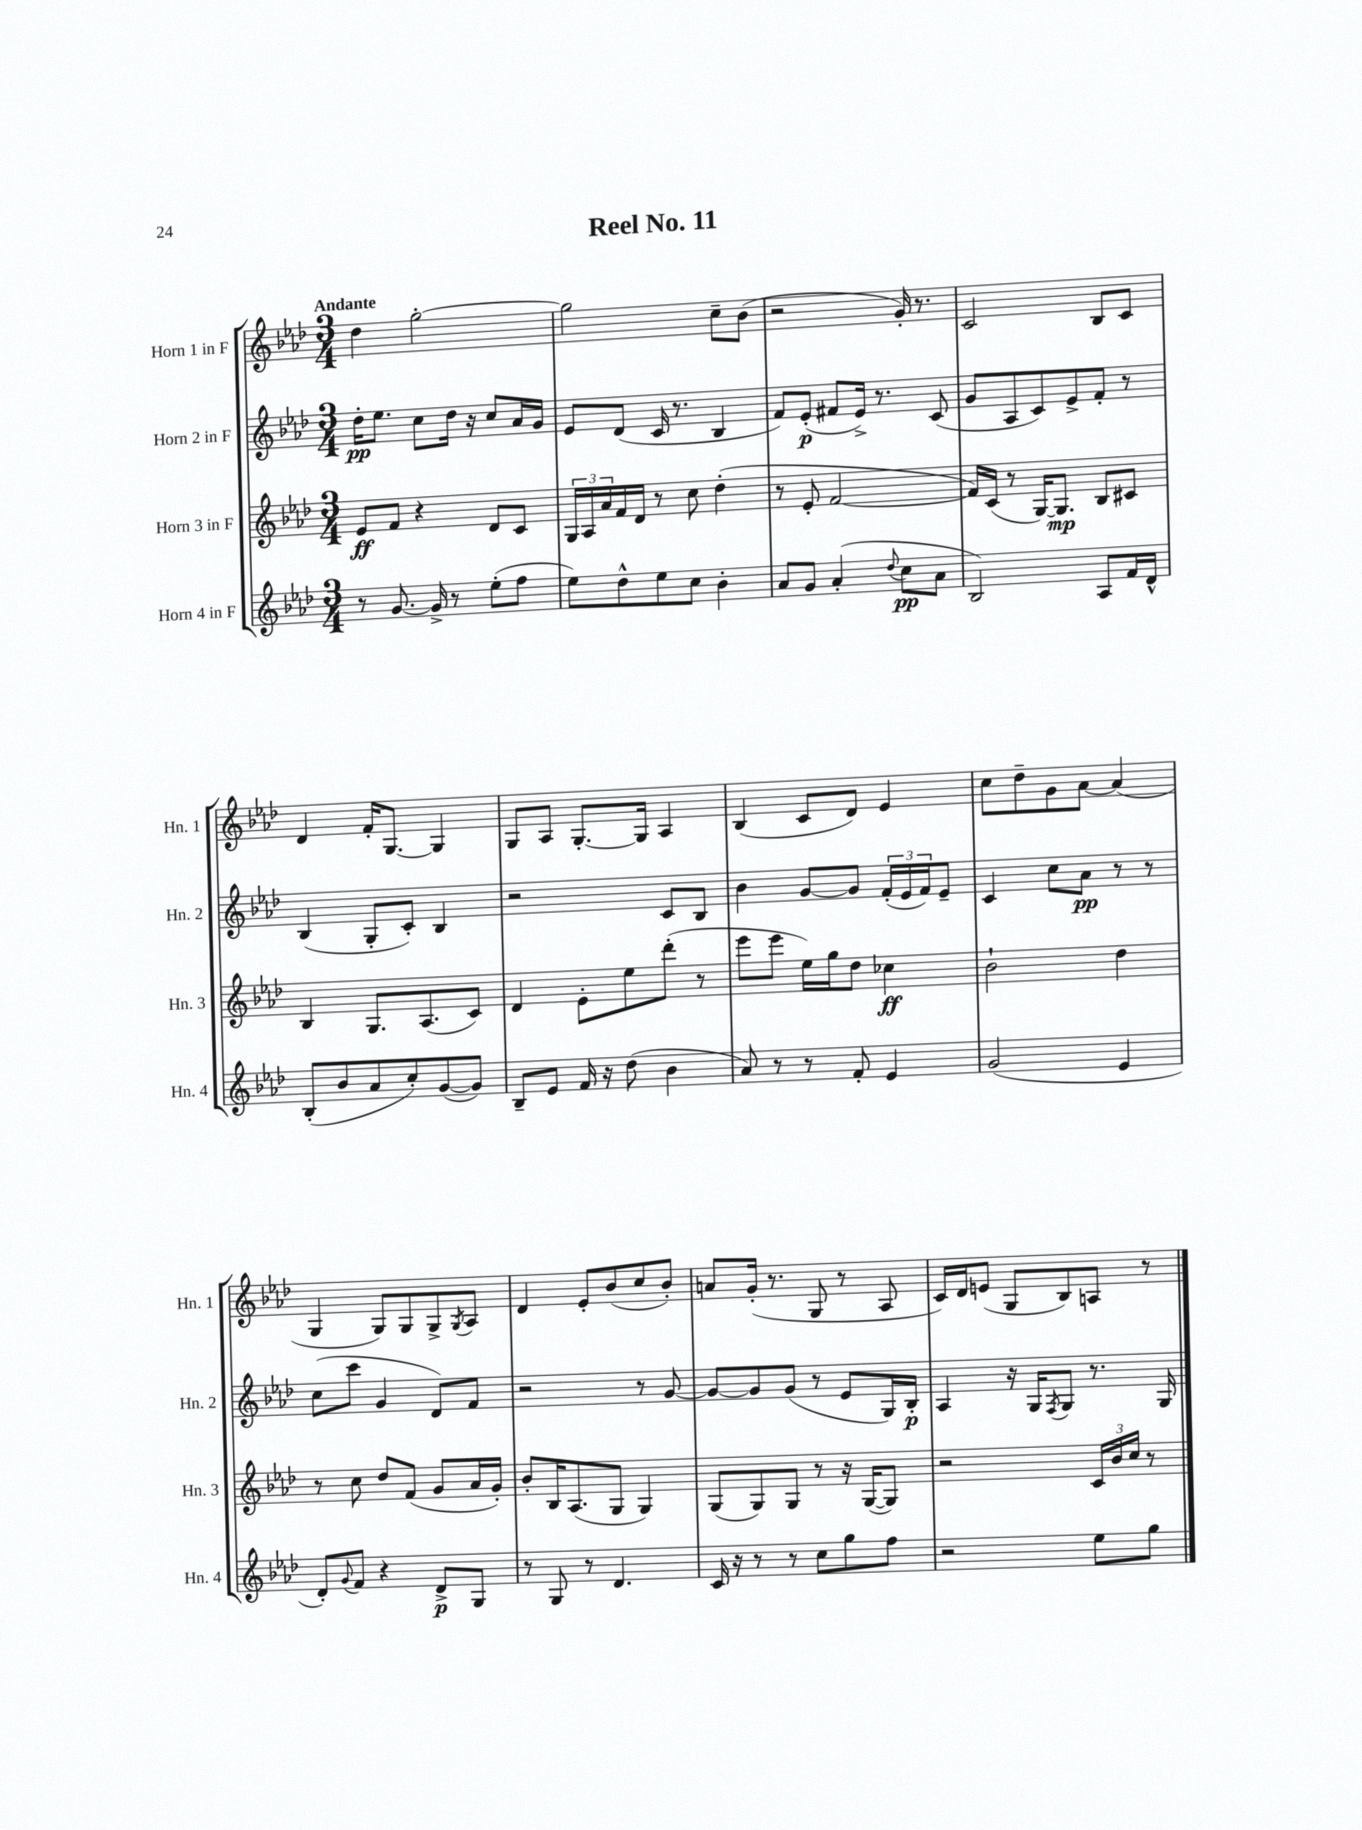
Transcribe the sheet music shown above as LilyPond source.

\header { title = "Reel No. 11" }
<<
\new StaffGroup <<
\new Staff = "s0" \with { instrumentName = "Horn 1 in F" shortInstrumentName = "Hn. 1" } {
    \clef treble \key aes \major \numericTimeSignature \time 3/4 \tempo "Andante"
    des''4 g''2~-. |
    g''2 c''8-- bes'8( |
    r2 g'16-.) r8. |
    c'2 bes8 c'8 |
    des'4 f'16-. g8.~ g4 |
    g8 aes8 g8.~-. g16 aes4 |
    bes4( c'8 des'8) ees'4 |
    c''8 des''8-- g'8 aes'8~ aes'4( |
    g4 g8) g8 g8-> \acciaccatura { g8 } aes8 |
    des'4 ees'8-. bes'8( c''8 bes'8-.) |
    a'8 g'16-.( r8. g8 r8 aes8 |
    c'16) des'16 e'8( g8 bes8) a8 r8 \bar "|." |
}
\new Staff = "s1" \with { instrumentName = "Horn 2 in F" shortInstrumentName = "Hn. 2" } {
    \clef treble \key aes \major \numericTimeSignature \time 3/4
    des''16-.\pp ees''8. c''8 des''16 r16 c''8 aes'16 g'16 |
    ees'8 des'8( c'16 r8. bes4 |
    f'8) ees'8-.\p( fis'8 ees'16->) r8. c'8( |
    g'8 aes8 c'8) ees'8-> f'8-. r8 |
    bes4( g8-. c'8-.) bes4 |
    r2 c'8 bes8 |
    bes'4 g'8~ g'8 \tuplet 3/2 { f'16-.( ees'16 f'16) } ees'8-- |
    c'4 c''8 aes'8\pp r8 r8 |
    c''8( c'''8 g'4 des'8) f'8 |
    r2 r8 g'8~ |
    g'8~ g'8 g'8( r8 ees'8 g16) bes16-.\p |
    aes4 r16 g16 \acciaccatura { f8 } g8 r8. g16 \bar "|." |
}
\new Staff = "s2" \with { instrumentName = "Horn 3 in F" shortInstrumentName = "Hn. 3" } {
    \clef treble \key aes \major \numericTimeSignature \time 3/4
    ees'8\ff f'8 r4 des'8 c'8 |
    \tuplet 3/2 { g16 aes16 aes'16 } f'16 des'16 r8 c''8 des''4-.( |
    r8 ees'8-. f'2~ |
    f'16) c'16( r8 g16~) g8.\mp bes8 cis'8 |
    bes4 g8. aes8.( c'8) |
    des'4 ees'8-. ees''8 des'''8-.( r8 |
    ees'''8 ees'''8 ees''16) g''16 des''8 ces''4\ff |
    bes'2-! des''4 |
    r8 c''8 des''8 f'8( g'8 aes'16 g'16-.) |
    bes'8-. bes16 aes8.( g8 g4) |
    g8( g8) g8 r8 r16 g16~( g8) |
    r2 \tuplet 3/2 { c'16 bes'16 c''16 } r8 \bar "|." |
}
\new Staff = "s3" \with { instrumentName = "Horn 4 in F" shortInstrumentName = "Hn. 4" } {
    \clef treble \key aes \major \numericTimeSignature \time 3/4
    r8 g'8.~ g'16-> r8 ees''8-.( f''8 |
    ees''8) des''8-^ ees''8 c''8 bes'4-. |
    aes'8 g'8 aes'4-.( \appoggiatura { des''8 } c''8\pp aes'8 |
    bes2) aes8 f'16 des'16-^ |
    bes8-.( bes'8 aes'8 c''8-.) g'8~( g'8) |
    bes8-- ees'8 f'16 r16 des''8( bes'4 |
    aes'8) r8 r8 f'8-. ees'4 |
    g'2( ees'4 |
    des'8-.) \appoggiatura { g'8 } f'8 r4 des'8->\p g8 |
    r8 g8 r8 des'4. |
    c'16 r16 r8 r8 c''8 g''8 f''8 |
    r2 ees''8 g''8 \bar "|." |
}
>>
>>
\layout { \context { \Score \remove "Bar_number_engraver" } }
